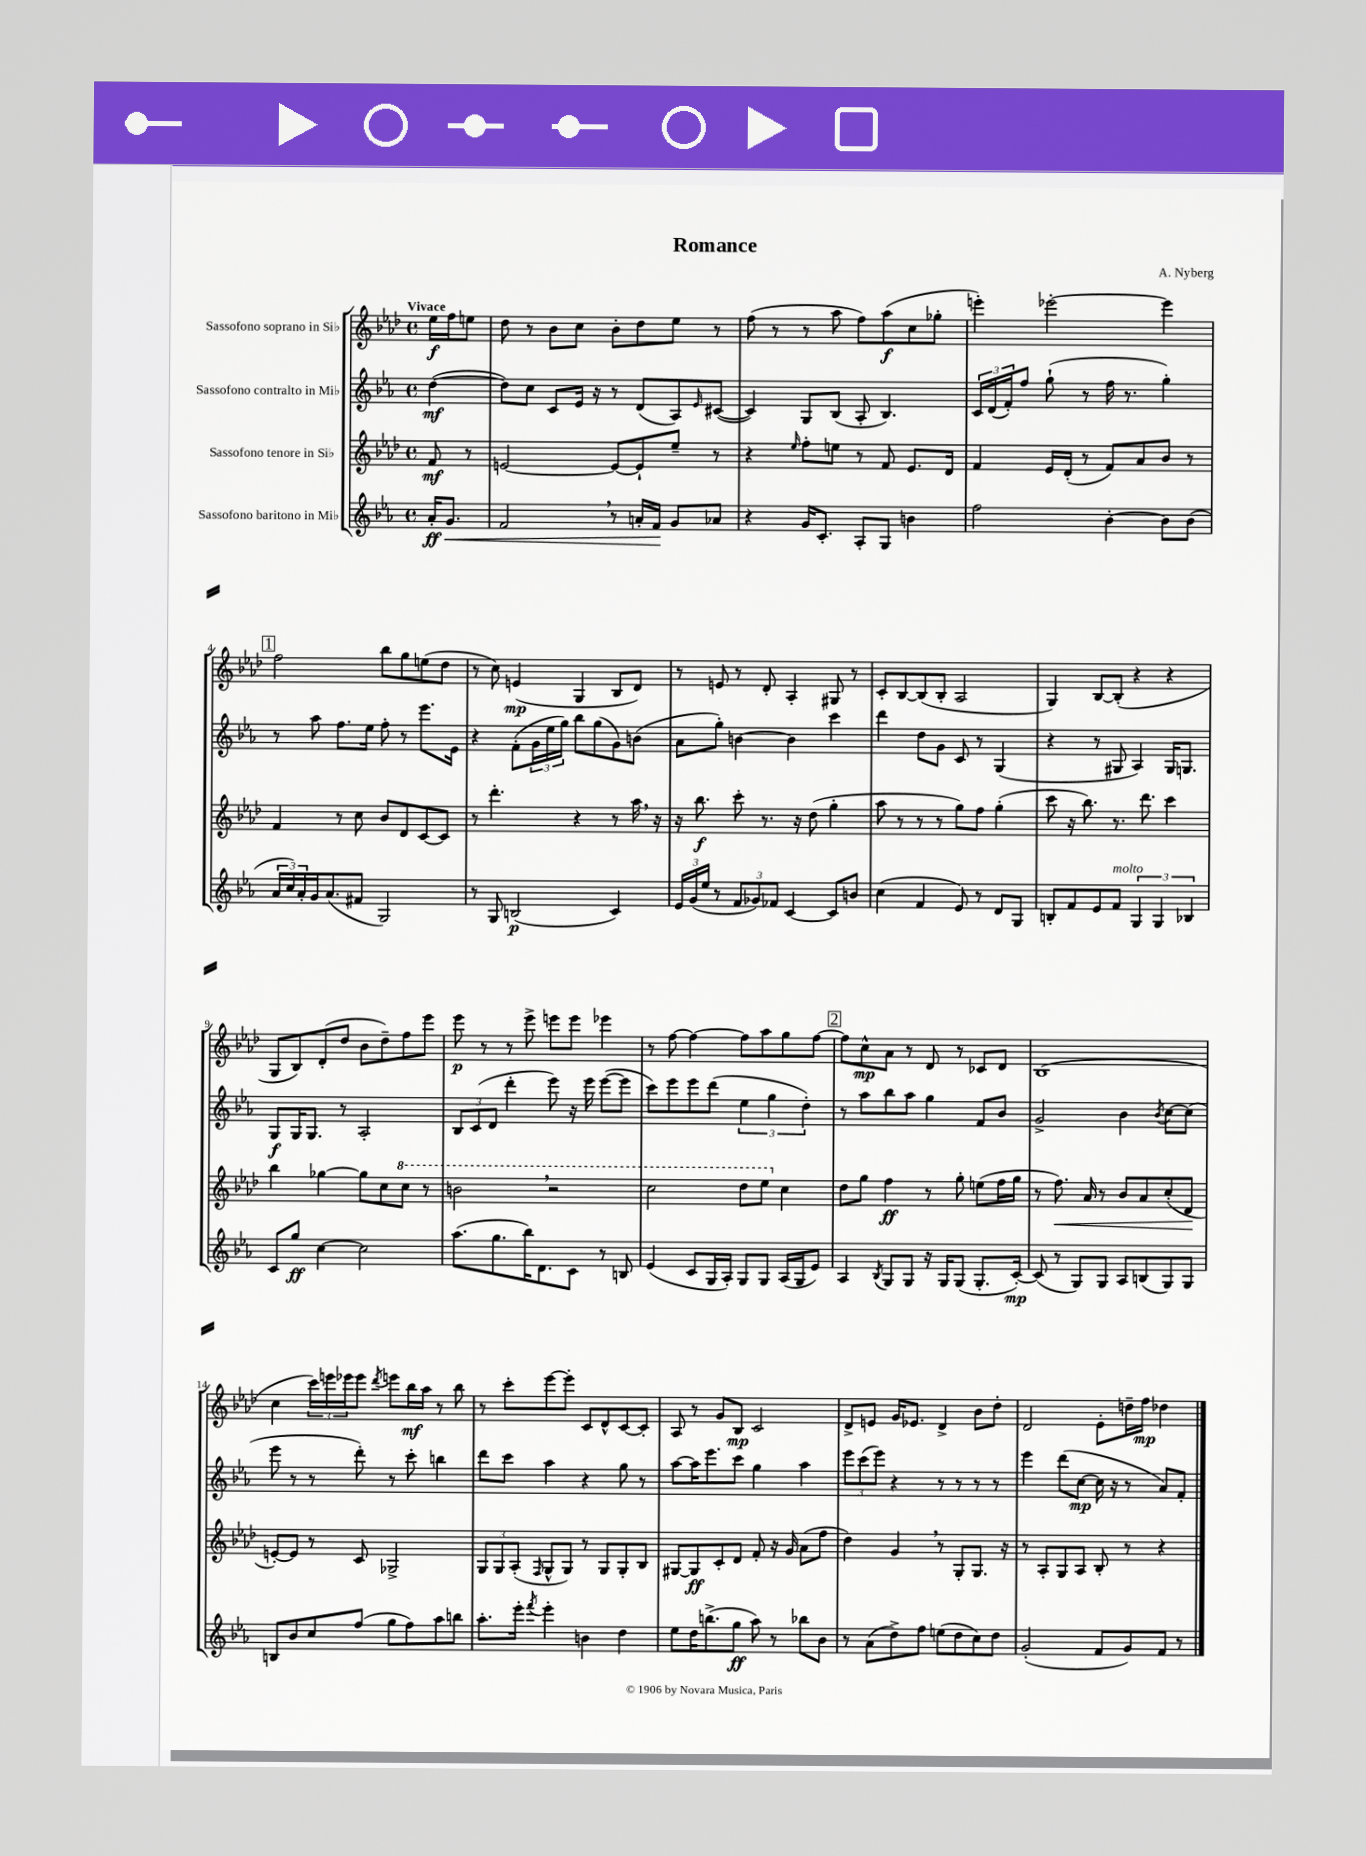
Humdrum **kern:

**kern	**kern	**kern	**kern
*staff4	*staff3	*staff2	*staff1
*clefG2	*clefG2	*clefG2	*clefG2
*k[b-e-a-]	*k[b-e-a-d-]	*k[b-e-a-]	*k[b-e-a-d-]
*M4/4	*M4/4	*M4/4	*M4/4
*met(c)	*met(c)	*met(c)	*met(c)
16a-'	8f	([4dd	16ee-
8.g	.	.	16ff
.	8r	.	8ee
=	=	=	=
2f	[2e	8dd])	8dd-
.	.	8cc	8r
.	.	8c	8b-
.	.	16e-	8cc
.	.	16r	.
8r	8e_	8r	8b-'
16a'	8e`]	(8d	8dd-
16f	.	.	.
8g	8ee-~	8A-)	8ee-
.	.	16qqe-	.
8a-	8r	([8c#	8r
=	=	=	=
4r	4r	4c#])	(8ff
.	.	.	8r
.	16qqee-	.	.
16g	8ff'	8G	8r
8.c'	.	.	.
.	8ee	(8B-	8aa-
8A-'	8r	8A-'	8ff)
8G	8f	4.B-)	(8aa-
4b	8.e-	.	8cc
.	.	.	8gg-'
.	16d-	.	.
=	=	=	=
2ff	4f	24c	4eee')
.	.	(24d	.
.	.	24f')	.
.	.	8ff	.
.	16e-	(8gg`	[2eee-'
.	(16d-'	.	.
.	8r	8r	.
[4b-'	8f)	16ff	.
.	.	8.r	.
.	8a-	.	.
8b-]	8b-	4gg')	4eee-]
(8b-	8r	.	.
=	=	=	=
24a-	4f	8r	2ff
24cc)	.	.	.
24a-'	.	.	.
16g	.	8aa-	.
(8.a-	.	.	.
.	8r	8.ff	.
8f#	8cc	.	.
.	.	16ee-	.
2G)	8b-	8ff'	8bb-
.	8d-	8r	8gg
.	[8c	8.eee-	(8ee
.	8c]	.	8dd-
.	.	16e-	.
=	=	=	=
8r	8r	4r	8r
8G	4.ddd-'	.	8cc)
(2B	.	(8f'	(4e
.	.	24g	.
.	.	24ee-	.
.	.	24gg)	.
.	4r	8bb-	4G
.	.	(8gg	.
4c)	8r	8g)	8B-
.	16aa-	(8b	8d-)
.	16r	.	.
=	=	=	=
24e-	16r	8a-	8r
(24g	.	.	.
.	8.bb-	.	.
24ee-	.	.	.
8r	.	8gg')	8e
12f	8ccc'	[4b	8r
12g-)	.	.	.
.	8.r	.	8d-'
12f-	.	.	.
[4c	.	4b]	4A-'
.	16r	.	.
.	(8dd-	.	.
8c]	4gg'	4ccc	8G#
8b	.	.	8r
=	=	=	=
(4cc	8aa-	4ddd	8c'
.	8r	.	[8B-
4f	8r	8dd	(8B-]
.	8r	8g	8B-'
8e-)	8gg)	8c	2A-
8r	8ff	8r	.
8d	(4gg'	(4G	.
8G	.	.	.
=	=	=	=
8B'	8ccc	4r	4G)
8f	16r	.	.
.	8.bb-)	.	.
8e-	.	8r	[8B-
8f	8.r	8G#	(8B-']
6G	.	4A-)	4r
.	8.ddd-	.	.
6G	.	.	.
.	4ccc	16G#	4r
.	.	8.G	.
6B-	.	.	.
=	=	=	=
8c	4bb-	8G	8G
8gg	.	16G	8B-)
.	.	8.G	.
[4cc	[4gg-	.	(8d-'
.	.	8r	8dd-
2cc]	8gg-]	2A-'	8b-
.	8cc	.	8dd-~)
.	8ccc	.	8ff
.	8r	.	8eee-
=	=	=	=
(8.aa-	2bb	12B-	8eee-
.	.	(12c	.
.	.	.	8r
.	.	12d	.
8.gg	.	.	.
.	.	4ddd'	8r
16bb-)	.	.	8eee-^
8.d	.	.	.
.	2r	8eee-)	8eee
8c	.	16r	8eee
.	.	16eee-	.
8r	.	([8eee-	4eee-
8B	.	8eee-]	.
=	=	=	=
(4e-	2ccc	8ccc)	8r
.	.	8eee-	[8ff
8c	.	8eee-	4ff_
16G	.	(8ddd	.
16A-')	.	.	.
8G	8ddd-	6ee-	8ff]
8G	8eee-	.	8aa-
.	.	6gg	.
(16A-	4cc	.	8gg
16G	.	.	.
.	.	6dd')	.
8e-)	.	.	[8ff
=	=	=	=
4A-	8dd-	8r	8ff]
.	8gg	8aa-	8cc^^
8qB-	.	.	.
8G	4ff	8bb-	8a-
8G	.	8aa-	8r
16r	8r	4gg	8d-
16G	.	.	.
(8G	8gg'	.	8r
8.G'	(8ee	8f	8c-
.	16ff	8b-	8d-
[16c')	16gg	.	.
=	=	=	=
(8c]	8r	2g^	(1B-
8r	8.ff)	.	.
8G)	.	.	.
.	16a-	.	.
8G	8r	.	.
8A-	8b-	4b-	.
(8B	8a-	.	.
.	.	8qb-	.
8G)	(8cc'	[8cc	.
8G	8d-	(8cc]	.
=	=	=	=
8B	[8e')	8eee-	4cc
8b-	8e]	8r	.
8cc	8r	8r	24ccc)
.	.	.	24eee
.	.	.	24eee-
(8ff	8c	8ddd')	8eee-
.	.	.	8qddd-
8gg	2G-^	8r	8eee
8ff)	.	8ccc'	16bb-
.	.	.	16aa-
8aa-	.	4bb	8r
8bb	.	.	8bb-
=	=	=	=
8.aa-'	12G	8ddd	8r
.	12G	.	.
.	.	8ccc	8ccc'
.	(12A-'	.	.
16eee-'	.	.	.
8qfff	16qqF	.	.
4eee-'	8G^^	4aa-	[8eee-
.	8G)	.	8eee-']
4b	8r	4r	8c
.	8G	.	8d-^^
4dd	8G'	8gg	[8c
.	8B-	8r	8c']
=	=	=	=
8ee-	[8G#	[8aa-	8A-
16dd	8G#]	16aa-]	8r
(8.bb^	.	8.eee-	.
.	8c'	.	8g
8gg	8d-	8ccc	8B-
8aa-)	8f'	4gg	2c
8r	16r	.	.
.	16g	.	.
8bb-	(8a-	4aa-	.
8b-	8ff	.	.
=	=	=	=
8r	4dd-)	12eee-	8d-^
.	.	(12ccc	.
(8a-	.	.	8e
.	.	12eee-)	.
8dd^)	4g	4r	16g
.	.	.	8.e-
8ff	.	.	.
(8ee	8r	8r	4d-^
8dd	8G'	8r	.
8cc)	8.G	8r	8b-
8dd	.	8r	8dd-'
.	16r	.	.
=	=	=	=
(2g'	8r	4eee-	2d-
.	8A-'	.	.
.	8G	(8ddd	.
.	8A-	[8cc	.
8f	8B-'	16cc]	8e-'
.	.	16r	.
8g)	8r	8r	16dd~
.	.	.	16ff
8f	4r	8a-)	4dd-
8r	.	8f'	.
==	==	==	==
*-	*-	*-	*-
